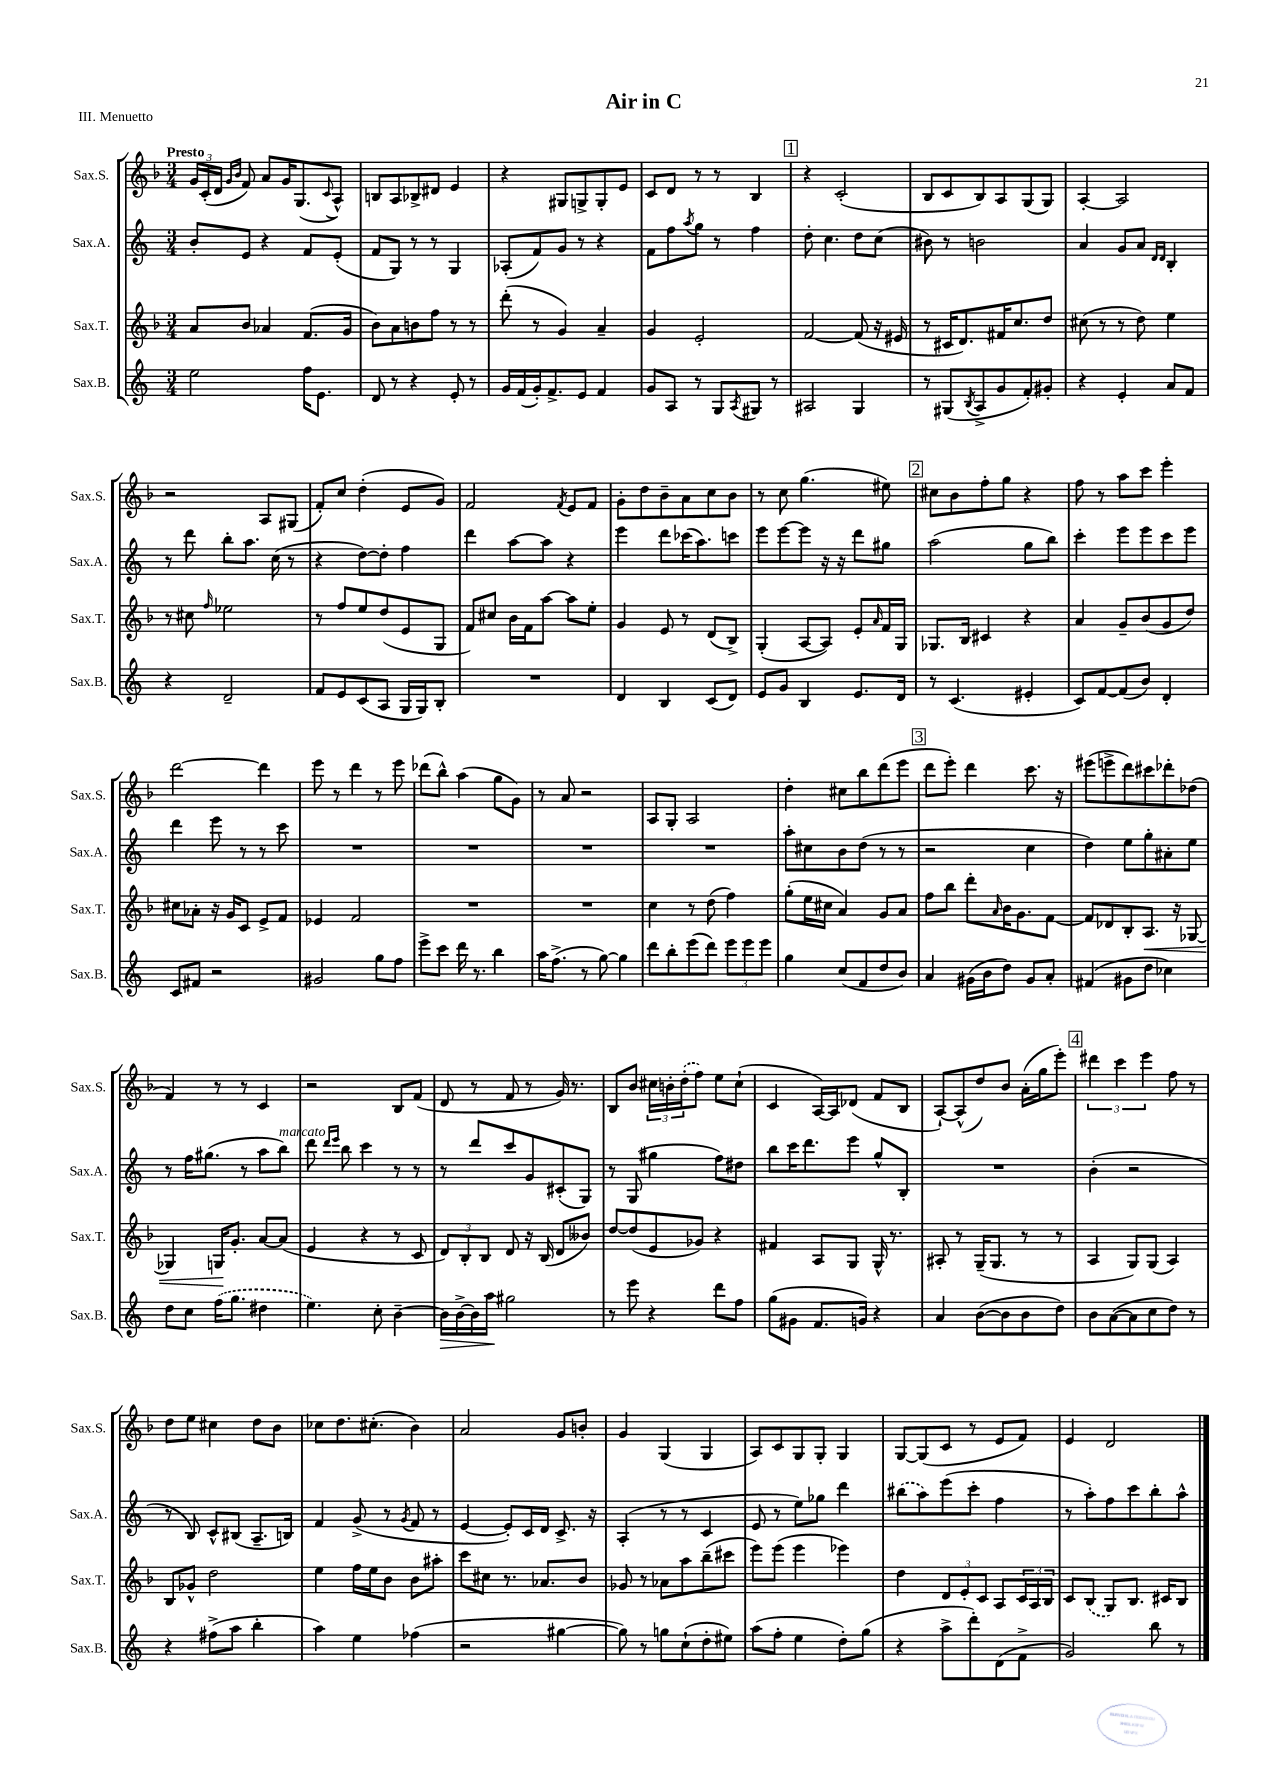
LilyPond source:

\header { title = "Air in C" piece = "III. Menuetto" }
<<
\new StaffGroup <<
\new Staff = "s0" \with { instrumentName = "Sax.S." shortInstrumentName = "Sax.S." } {
    \clef treble \key f \major \numericTimeSignature \time 3/4 \tempo "Presto"
    \tuplet 3/2 { g'16 c'16-.( d'16 } \grace { g'16 bes'16 } f'8) a'8 g'16 g8.( \appoggiatura { c'8 } a8-^) |
    b8 a8 bes8-> dis'8 e'4 |
    r4 gis8 g8-> g8-. e'8 |
    c'8 d'8 r8 r8 bes4 |
    \mark \markup { \box "1" } r4 c'2-.( |
    bes8 c'8 bes8) a8 g8( g8) |
    a4~-. a2 |
    r2 a8 gis8( |
    f'8-.) c''8 d''4-.( e'8 g'8) |
    f'2 \acciaccatura { f'8 } e'8 f'8 |
    g'8-. d''8 bes'8-- a'8 c''8 bes'8 |
    r8 c''8 g''4.( eis''8) |
    \mark \markup { \box "2" } cis''8 bes'8 f''8-. g''8 r4 |
    f''8 r8 a''8 c'''8 e'''4-. |
    d'''2~ d'''4 |
    e'''8 r8 d'''4 r8 e'''8 |
    des'''8( bes''8-^) a''4( g''8 g'8) |
    r8 a'8 r2 |
    a8 g8-. a2 |
    d''4-. cis''8 bes''8 d'''8( e'''8 |
    \mark \markup { \box "3" } d'''8 e'''8-.) d'''4 c'''8. r16 |
    eis'''8( e'''8-> d'''8) cis'''8 des'''8-. des''8( |
    f'4) r8 r8 c'4 |
    r2 bes8 f'8( |
    d'8 r8 f'8 r8 g'16) r8. |
    bes8 bes'8 \tuplet 3/2 { cis''16 b'16-. \once \slurDashed d''16-.( } f''8) e''8 cis''8-!( |
    c'4 a16~) a16 des'8( f'8 bes8 |
    a8~-!) a8-^( d''8) bes'8 a'16-.( g''16 e'''8-.) |
    \mark \markup { \box "4" } \tuplet 3/2 { dis'''4 c'''4 e'''4 } f''8 r8 |
    d''8 e''8 cis''4 d''8 bes'8 |
    ces''8 d''8. cis''8.-.( bes'4) |
    a'2 g'8 b'8-. |
    g'4 g4( g4 |
    a8) c'8 g8 g8-. g4 |
    g8~ g8( c'8 r8 e'8 f'8) |
    e'4 d'2 \bar "|." |
}
\new Staff = "s1" \with { instrumentName = "Sax.A." shortInstrumentName = "Sax.A." } {
    \clef treble \key c \major \numericTimeSignature \time 3/4
    b'8-. e'8 r4 f'8 e'8-.( |
    f'8 g8) r8 r8 g4 |
    aes8-.( f'8) g'8 r8 r4 |
    f'8 f''8 \acciaccatura { a''8 } g''8 r8 f''4 |
    \mark \markup { \box "1" } d''8-. c''4. d''8 c''8( |
    bis'8) r8 b'2 |
    a'4 g'8 a'8 \grace { d'16 d'16 } b4-. |
    r8 d'''8 b''8-. a''8. c''16( r8 |
    r4 d''8~) d''8-. f''4 |
    d'''4 a''8~ a''8 r4 |
    e'''4 d'''8 ces'''16( a''8.) c'''8 |
    e'''8 e'''8~ e'''8 r16 r16 d'''8 gis''8 |
    \mark \markup { \box "2" } a''2( g''8 b''8) |
    c'''4-. e'''8 e'''8 c'''8 e'''8 |
    d'''4 e'''8 r8 r8 c'''8 |
    R2. |
    R2. |
    R2. |
    R2. |
    a''8-. cis''8 b'8 d''8( r8 r8 |
    \mark \markup { \box "3" } r2 c''4 |
    d''4) e''8 g''8-. ais'8-. e''8 |
    r8 f''16 gis''8.( r8 a''8 b''8^\markup { \italic "marcato" }) |
    d'''8 \grace { d'''16 e'''16 } b''8 c'''4 r8 r8 |
    r8 d'''8 c'''8 g'8 cis'8-.( g8) |
    r8 g8( gis''4 f''8) dis''8 |
    b''8 c'''16 d'''8. e'''8 g''8-^ b8-. |
    R2. |
    \mark \markup { \box "4" } b'4-.( r2 |
    r8 b8) c'8-^ bis8( a8.-- b16) |
    f'4 g'8->( r8 \acciaccatura { g'8 } f'8 r8 |
    e'4~ e'8-.) c'16 d'16 c'8.-> r16 |
    a4-.( r8 r8 c'4 |
    e'8 r8 e''8) ges''8 d'''4 |
    \once \slurDashed bis''8( a''8) e'''8( c'''8-. f''4 |
    r8 a''8-.) f''8 c'''8 b''8-. a''8-^ \bar "|." |
}
\new Staff = "s2" \with { instrumentName = "Sax.T." shortInstrumentName = "Sax.T." } {
    \clef treble \key f \major \numericTimeSignature \time 3/4
    a'8 bes'8 aes'4 f'8.( g'16 |
    bes'8) a'8 b'8 f''8 r8 r8 |
    d'''8-.( r8 g'4) a'4-- |
    g'4 e'2-. |
    \mark \markup { \box "1" } f'2~ f'8( r16 eis'16 |
    r8 cis'16 d'8.) fis'16 c''8. d''8 |
    cis''8( r8 r8 d''8) e''4 |
    r8 cis''8 \grace { f''16 } ees''2 |
    r8 f''8 e''8 d''8( e'8 g8 |
    f'8) cis''8 bes'16 f'16 a''8~ a''8 e''8-. |
    g'4 e'8 r8 d'8( bes8->) |
    g4-.( a8~ a8) e'8-. \grace { a'16 } f'16 g16 |
    \mark \markup { \box "2" } ges8. bes16 cis'4 r4 |
    a'4 g'8-- bes'8( g'8 d''8) |
    cis''8 aes'8-. r16 g'16 c'8 e'8-> f'8 |
    ees'4 f'2 |
    R2. |
    R2. |
    c''4 r8 d''8( f''4) |
    g''8-.( e''16 cis''16 a'4) g'8 a'8 |
    \mark \markup { \box "3" } f''8 bes''8 d'''8-. \grace { a'16 } bes'16 g'8. f'8~ |
    f'8 des'8 bes8-. a8.\< r16 ges8~ |
    ges4 g16\! g'8.-. a'8~ a'8( |
    e'4 r4 r8 c'8 |
    \tuplet 3/2 { d'8) bes8-. bes8 } d'8 r16 bes16( d'8 beses'8) |
    d''8~ d''8( e'8 ges'8) r4 |
    fis'4 a8 g8 g16-^ r8. |
    ais8-. r8 g16--( g8. r8 r8 |
    \mark \markup { \box "4" } a4 g8) g8( a4) |
    bes8 ges'8-^ d''2 |
    e''4 f''16 e''16 bes'8 bes'8 ais''8-. |
    c'''8 cis''8 r8. aes'8. bes'8 |
    ges'8 r8 aes'8 a''8 bes''8--( cis'''8 |
    e'''8) e'''8( e'''4 ees'''4) |
    d''4 \tuplet 3/2 { d'8 e'8-. c'8 } a8 \tuplet 3/2 { c'16 a16 bes16 } |
    c'8 \once \slurDashed bes8( g8) bes8. cis'16 bes8 \bar "|." |
}
\new Staff = "s3" \with { instrumentName = "Sax.B." shortInstrumentName = "Sax.B." } {
    \clef treble \key c \major \numericTimeSignature \time 3/4
    e''2 f''16 e'8. |
    d'8 r8 r4 e'8-. r8 |
    g'16 f'16( g'16-.) f'8.-> e'8 f'4 |
    g'8 a8 r8 g8 \acciaccatura { a8 } gis8 r8 |
    \mark \markup { \box "1" } ais2 g4 |
    r8 gis8( \acciaccatura { b8 } a8-> g'8 f'8-.) gis'8-. |
    r4 e'4-. a'8 f'8 |
    r4 d'2-- |
    f'8 e'8 c'8( a8 g16 g16) b8-. |
    R2. |
    d'4 b4 c'8( d'8) |
    e'8 g'8 b4 e'8. d'16 |
    \mark \markup { \box "2" } r8 c'4.( eis'4-. |
    c'8) f'8~ f'8( b'8) d'4-. |
    c'8 fis'8 r2 |
    gis'2 g''8 f''8 |
    e'''8-> c'''8 d'''16 r8. b''4 |
    a''16 f''8.->( r8 g''8~) g''4 |
    d'''8 b''8-. e'''8( d'''8) \tuplet 3/2 { e'''8 e'''8 e'''8 } |
    g''4 c''8( f'8 d''8 b'8) |
    \mark \markup { \box "3" } a'4 gis'16( b'16 d''8) gis'8 a'8-. |
    fis'4( gis'8 d''8 ces''4) |
    d''8 c''8 \once \slurDashed f''16( g''8. dis''4 |
    e''4.) c''8-. b'4~-- |
    b'16\> b'16~-> b'16 a''16\! gis''2 |
    r8 e'''8 r4 d'''8 f''8 |
    g''8( gis'8 f'8. g'16) r4 |
    a'4 b'8~( b'8 b'8 d''8) |
    \mark \markup { \box "4" } b'8 a'8~( a'8 c''8 d''8) r8 |
    r4 fis''8->( a''8 b''4-. |
    a''4) e''4 fes''4( |
    r2 gis''4~ |
    gis''8) r8 g''8 c''8-!( d''8-. eis''8) |
    a''8( f''8-. e''4 d''8-.) g''8( |
    r4 a''8-> d'''8-.) d'8( f'8-> |
    g'2) b''8 r8 \bar "|." |
}
>>
>>
\layout { \context { \Score \remove "Bar_number_engraver" } }
